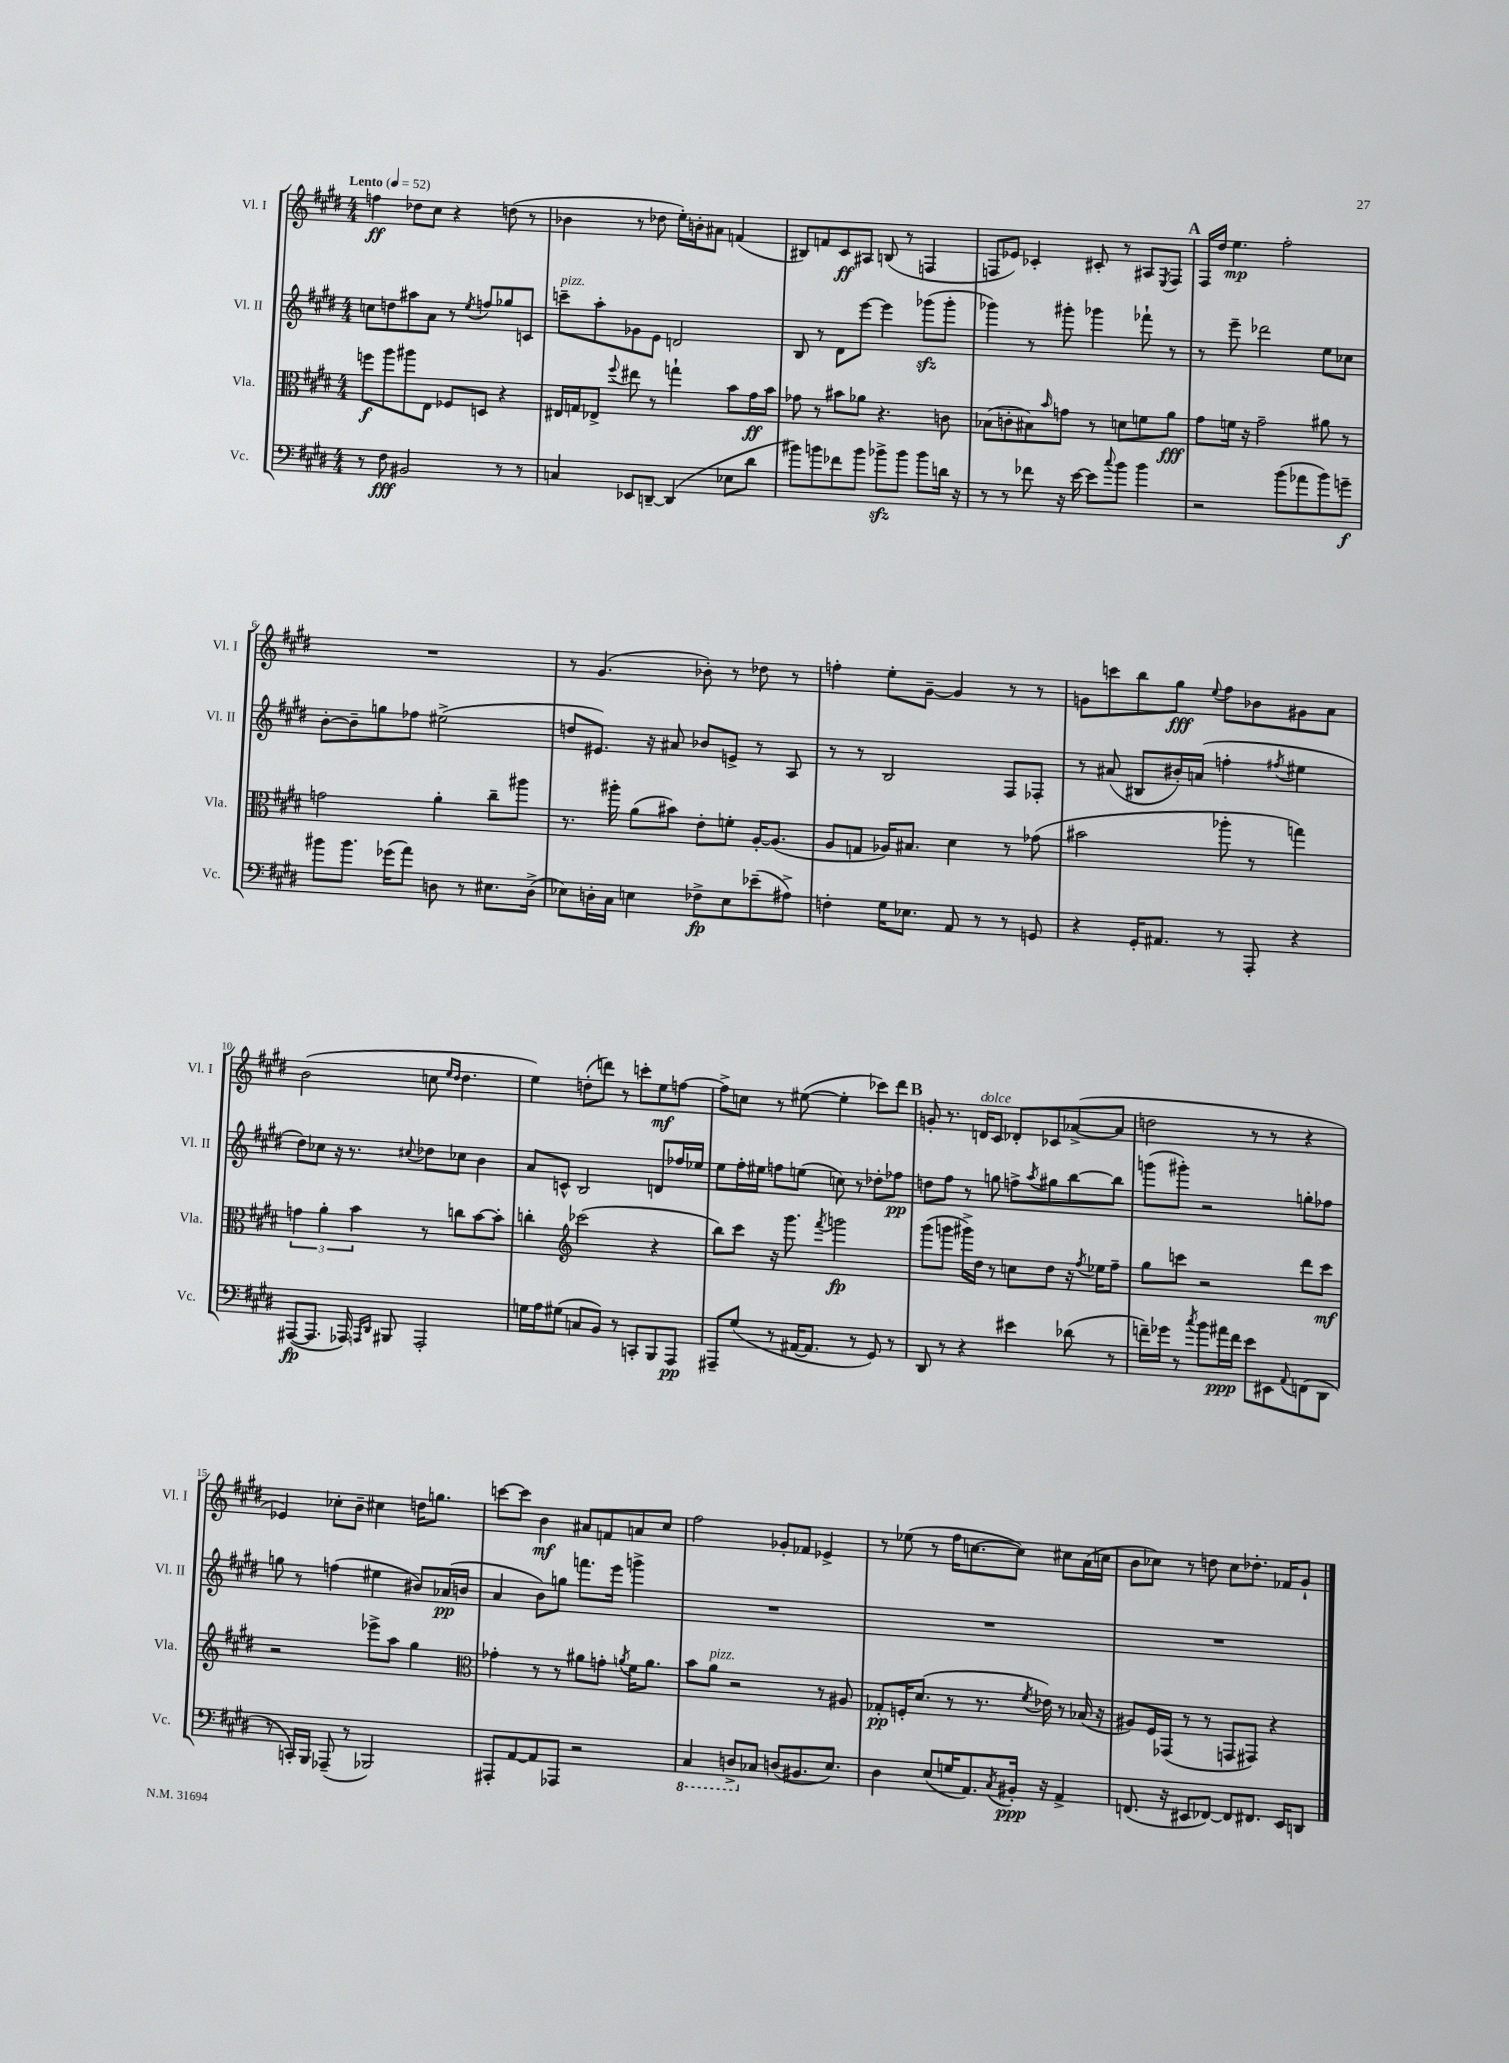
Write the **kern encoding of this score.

**kern	**kern	**kern	**kern
*staff4	*staff3	*staff2	*staff1
*clefF4	*clefC3	*clefG2	*clefG2
*k[f#c#g#d#]	*k[f#c#g#d#]	*k[f#c#g#d#]	*k[f#c#g#d#]
*M4/4	*M4/4	*M4/4	*M4/4
*MM52	*MM52	*MM52	*MM52
8r	8ff\L	8cc\L	4ff\
8F#\	8aa\	8dd\	.
2BB#/	8aa#\	8aa#\	8dd-\L
.	8E\J	8a\J	8cc#\J
.	8F-/L	8r	4r
.	.	8qee/	.
.	8D/J	8ff/L	.
8r	4r	8gg-/	(8dd\
8r	.	8c/J	8r
=	=	=	=
4C/	16E#/LL	8ccc~\L	4b-\
.	16G/J	.	.
.	8E-^/J	8aa'\	.
.	8qqff#/	.	.
8EE-/L	8ee#\	8g-\	8r
[8DD~/J	8r	8e\J	8dd-\
(4DD/]	4gg`\	2d/	16ee'\LL)
.	.	.	16b'\J
.	.	.	8a#\J
8E-\L	8b\L	.	(4f/
8d#\J	16g#\L	.	.
.	16b\JJ	.	.
=	=	=	=
8b#\L)	8g-\	8B/	8B#/L)
8b\	8r	8r	8f/
8f-\	8b#\L	8d#\L	8c#/
8b\J	8a-\J	[8eee\J	8A#/J
8b-^\L	4.r	4eee\]	(8B/
8b-\J	.	.	8r
8b-\L	.	(8ggg-\L	4F/
16d\Jk	8c\	8ggg-'\J	.
16r	.	.	.
=	=	=	=
8r	(8B-\L	4ggg-\)	8F/L
8r	8c'\	.	8e-/J)
8f-\	8B#\)	8r	4c-'/
.	16qqb/	.	.
16r	8g\J	8ggg#'\	.
[16e\	.	.	.
8e\]L	8r	4ggg-\	8c#'/
8qqcc#/	.	.	.
8b\J	8d\L	.	8r
4b\	8f\	8fff-`\	8A#/L
.	.	.	8qE/
.	8a\J	8r	8F/J
=	=	=	=
2r	8g#\L	8r	16F#/LL
.	.	.	16dd#/JJ
.	16f\Jk	8eee~\	4.ee\
.	16r	.	.
.	2g#~\	2ddd-\	.
(8b\L	.	.	2ff#'\
8a-\	.	.	.
8b\)	8a#\	8ee\L	.
8g~\J	8r	8cc-\J	.
=	=	=	=
8b#\L	2g\	[8b'\L	1r
8.b#\J	.	8b~\]	.
.	.	8gg\	.
(16g-\LK	.	.	.
8a\J)	.	8ff-\J	.
8D\	4a'\	(2ee#^\	.
8r	.	.	.
8.E#\L	8cc#~\L	.	.
.	8aa#\J	.	.
(16D^\Jk	.	.	.
=	=	=	=
8E-\L)	8.r	8dd/L	8r
16D'\L	.	8.e#/J)	(4.g#/
16C#\JJ	16aa#'\	.	.
4E\	(8a\L	.	.
.	.	16r	.
.	8b#\J)	8a#/	.
8F-^\L	8e'\L	8b-/L	8b-'\)
8E\	8f'\J	8e^/J	8r
(8e-~\	[16A'/LK	8r	8dd-\
.	(8.A/]J	.	.
8A#^\J)	.	8A/	8r
=	=	=	=
4F'\	8A/L	8r	4ff'\
.	8G/J	8r	.
16G#\LK	16A-/LK)	2B/	8ee'\L
8.E-\J	8.B#/J	.	.
.	.	.	[8g#~\J
8AA/	4d#\	.	4g#/]
8r	.	.	.
8r	8r	8F#/L	8r
8GG/	(8g-\	8F-'/J	8r
=	=	=	=
4r	2b#\	8r	8g\L
.	.	(8a#/	8ccc\
16GG#'/LK	.	8B#/L	8bb\
8.AA#/J	.	.	.
.	.	16b#'/L)	8gg#\J
.	.	(16a/JJ	.
.	.	.	8qqee/
8r	8aa-'\	4ff'\	8ff#\L
8AAA'/	8r	.	8b-\
.	.	8qff#/	.
4r	4gg\)	4ee#\	8g#\
.	.	.	8a\J
=	=	=	=
([8AAA#/L	6g\	8dd#\L)	(2b\
8.AAA#/]J	.	8cc-\J	.
.	6a'\	.	.
.	.	16r	.
16AAA-/)	.	8.r	.
.	6b\	.	.
16qqAAA/LL	.	.	.
16qqDD#/JJ	.	.	.
8BBB#/	.	.	.
.	.	8qqcc#/	.
2AAA'/	8r	8dd-\L	8cc\
.	.	.	16qqee/LL
.	.	.	16qqdd#/JJ
.	8cc\L	8cc-\J	4.dd#\
.	[8b\	4b\	.
.	8b'\]J	.	.
=	=	=	=
16G\LL	4cc'\	8a/L	4ee\)
16A\J	.	.	.
(8G#\J	.	8c^^/J	.
*	*clefG2	*	*
8C/L	(2ccc-\	2B/	(8dd'\L
8BB/J)	.	.	8ddd\J)
8r	.	.	8r
8CC'/L	.	.	8ccc'\L
8BBB/	4r	8d/L	8ee\
8AAA/J	.	16ff-/L	[8ff\J
.	.	16ee-/JJ	.
=	=	=	=
8AAA#~/L	8bb\L)	8ee\L	8ff^\]L
(8G#/J	8ccc#\J	16ff#'\L	8cc\J
.	.	16ee#\JJ	.
8r	16r	8ff\L	8r
.	8.ggg#\	.	.
[16AA#/LK	.	(8ee\J	([8ee#\
8.AA#/]J	.	.	.
.	8qfff#/	.	.
.	2ggg\	8cc\)	4ee#'\]
8r	.	8r	.
8GG#/)	.	8dd-'\L	8ccc-\L)
8r	.	8ff-\J	8ddd#\J
=	=	=	=
8DD#/	(8ggg#\L	8dd\L	8g'/
8r	8ggg\J	8ff#\J	8.r
4r	16ggg#^\LL)	8r	.
.	16dd#\JJ	.	16d/LK
.	8r	8gg\	8c#/J
4e#\	8cc\L	8ff^\L	8d-'/L
.	.	8qaa/	.
.	8dd#\J	8gg#\	8c-/
(8d-\	16r	[8bb\	([8a-^/
.	8qff#/	.	.
.	16ee-\LK	.	.
8r	8ff#~\J	8bb\]J	8a-/]J
=	=	=	=
16f~\LL)	8gg#\L	(8ggg\L	2dd\
16g-\JJ	.	.	.
8r	8ccc\J	8ggg#'\J)	.
8qcc#/	.	.	.
8b\L	2r	2r	.
16a#\L	.	.	.
16f\JJ	.	.	.
8e\L	.	.	8r
8EE#\	.	.	8r
8qqAA/	.	.	.
(8FF\	8ddd#\L	8gg'\L	4r
8DD#\J	8ccc\J	8ff-\J	.
=	=	=	=
8r	2r	8gg\	4e-/)
16CC'/LL)	.	8r	.
16BBB/JJ	.	.	.
(8AAA-~/	.	(4ff\	8cc-'\L
8r	.	.	8b~\J
2BBB-/)	8eee-^\L	4ee#\	4cc#\
.	8aa\J	.	.
.	4gg#\	8b#/L)	16dd\LK
.	.	.	8.gg\J
.	.	(16a-/L	.
.	.	16b/JJ	.
=	=	=	=
*	*clefC3	*	*
8AAA#'/L	4g-'\	4a/	[8ccc\L
[8AA/	.	.	8ccc\]J
8AA/]	8r	8b\L)	4b\
8AAA-/J	8r	8gg\J	.
2r	8a#\L	8.fff\L	8a#/L
.	8g'\J	.	8f/
.	.	16eee\Jk	.
.	8qa/	.	.
.	16f#\LK	4ggg^\	8a/
.	8.a\J	.	.
.	.	.	8cc#/J
=	=	=	=
4CC#/	8b\L	1r	2ff#\
.	8a\J	.	.
8DD^/L	2r	.	.
8C-/J	.	.	.
(8D/L	.	.	8g-'/L
8.BB#/	.	.	8f-/J
.	8r	.	4e-^/
8.E/J)	.	.	.
.	8A#/	.	.
=	=	=	=
4D#\	8G-'/L	1r	8r
.	16F'/K	.	(8ee-\
.	(8.d#/J	.	.
(8E/L	.	.	8r
16G/K	8r	.	16ff#\LK
8.AA/)	.	.	[8.cc\
.	8.r	.	.
8qC#/	.	.	.
16BB#'/Jk	.	.	8cc\]J)
.	8qf#/	.	.
16r	16e-\)	.	.
4AA^/	8r	.	8cc#\L
.	(16B-/	.	(16a\L
.	16r	.	16cc\JJ
=	=	=	=
(8.FF/	8A#/L)	1r	8b\L
.	16F#/L	.	8cc-\J)
16r	(16GG-/JJ	.	.
8EE#/L	8r	.	8r
[8FF-/J)	8r	.	8dd\
8FF-/]L	8GG/L	.	8cc-\L
8.FF#/J	8GG#/J)	.	8.dd-'\J
.	4r	.	.
16EE#/LK	.	.	16f-/LK
8DD/J	.	.	8g#`/J
==	==	==	==
*-	*-	*-	*-
